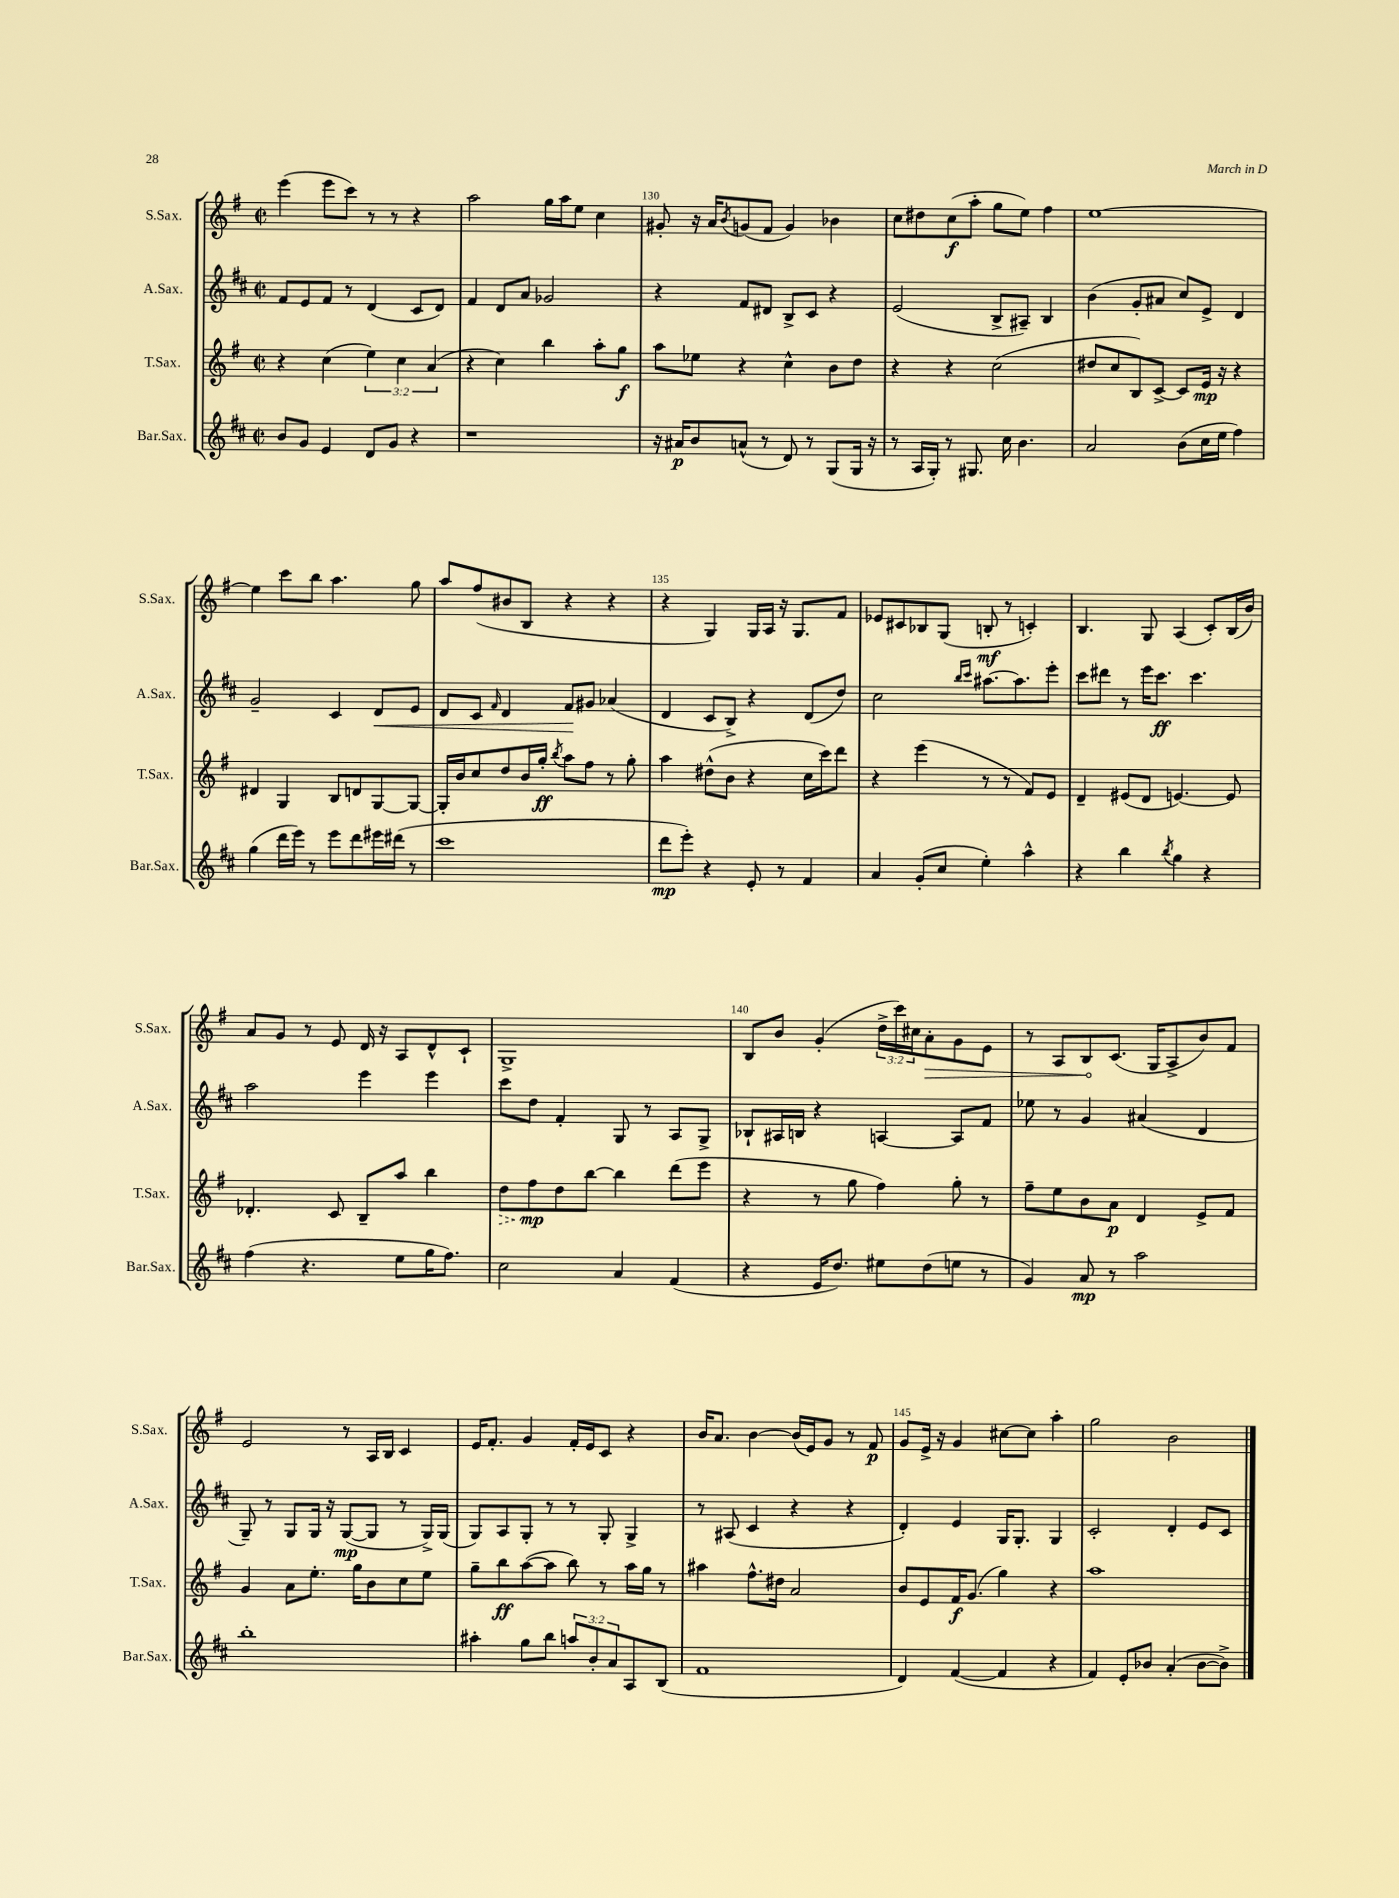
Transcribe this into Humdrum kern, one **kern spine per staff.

**kern	**dynam	**kern	**dynam	**kern	**dynam	**kern	**dynam
*part4	*part4	*part3	*part3	*part2	*part2	*part1	*part1
*staff4	*staff4	*staff3	*staff3	*staff2	*staff2	*staff1	*staff1
*I"Bar.Sax.	*	*I"T.Sax.	*	*I"A.Sax.	*	*I"S.Sax.	*
*I'Bar.Sax.	*	*I'T.Sax.	*	*I'A.Sax.	*	*I'S.Sax.	*
*clefG2	*	*clefG2	*	*clefG2	*	*clefG2	*
*k[f#c#]	*	*k[f#]	*	*k[f#c#]	*	*k[f#]	*
*M2/2	*	*M2/2	*	*M2/2	*	*M2/2	*
*met(c|)	*	*met(c|)	*	*met(c|)	*	*met(c|)	*
=128	=128	=128	=128	=128	=128	=128	=128
8b/L	.	4r	.	8f#/L	.	(4eee\	.
8g/J	.	.	.	8e/	.	.	.
4e/	.	(4cc\	.	8f#/J	.	8eee\L	.
.	.	.	.	8r	.	8ccc\J)	.
8d/L	.	6ee\)	.	(4d/	.	8r	.
8g/J	.	.	.	.	.	8r	.
.	.	6cc\	.	.	.	.	.
4r	.	.	.	8c#/L	.	4r	.
.	.	(6a/	.	.	.	.	.
.	.	.	.	8d/J)	.	.	.
=129	=129	=129	=129	=129	=129	=129	=129
1r	.	4r	.	4f#/	.	2aa\	.
.	.	4cc\)	.	8d/L	.	.	.
.	.	.	.	8a/J	.	.	.
.	.	4bb\	.	2g-X/	.	16gg\LL	.
.	.	.	.	.	.	16aa\J	.
.	.	.	.	.	.	8ee\J	.
.	.	8aa'\L	.	.	.	4cc\	.
.	.	8gg\J	f	.	.	.	.
=130	=130	=130	=130	=130	=130	=130	=130
16r	.	8aa\L	.	4r	.	8g#X'/	.
16a#X/KL	p	.	.	.	.	.	.
8b/	.	8ee-X\J	.	.	.	16r	.
.	.	.	.	.	.	16a/KL	.
.	.	.	.	.	.	8qb/	.
(8an^^/J	.	4r	.	8f#/L	.	(8gn/	.
8r	.	.	.	8d#X/J	.	8f#/J	.
8d/)	.	4cc^^\	.	8B^/L	.	4g/)	.
8r	.	.	.	8c#/J	.	.	.
(8G/L	.	8b\L	.	4r	.	4b-X\	.
16G/Jk	.	8dd\J	.	.	.	.	.
16r	.	.	.	.	.	.	.
=131	=131	=131	=131	=131	=131	=131	=131
8r	.	4r	.	(2e/	.	8cc\L	.
16A/LL	.	.	.	.	.	8dd#X\	.
16G'/JJ)	.	.	.	.	.	.	.
8r	.	4r	.	.	.	(8cc\	f
8.G#X/	.	.	.	.	.	8aa'\J	.
.	.	(2cc\	.	8B^/L	.	8gg\L	.
16cc#\	.	.	.	.	.	.	.
4.b\	.	.	.	8A#X~/J)	.	8ee\J)	.
.	.	.	.	4B/	.	4ff#\	.
=132	=132	=132	=132	=132	=132	=132	=132
2a/	.	8dd#X/L	.	(4b\	.	[1ee	.
.	.	8cc/	.	.	.	.	.
.	.	8B/)	.	8g'/L	.	.	.
.	.	[8c^/J	.	8a#X/J	.	.	.
(8b\L	.	8c/L]	.	8cc#/L)	.	.	.
16cc#\L	.	16e/Jk	mp	8e^/J	.	.	.
16ee\JJ	.	16r	.	.	.	.	.
4ff#\)	.	4r	.	4d/	.	.	.
!!LO:LB:g=z
=133	=133	=133	=133	=133	=133	=133	=133
(4gg\	.	4d#X/	.	2g~/	.	4ee\]	.
16ddd\LL	.	4G/	.	.	.	8ccc\L	.
16eee\JJ)	.	.	.	.	.	.	.
8r	.	.	.	.	.	8bb\J	.
8eee\L	.	8B/L	.	4c#/	.	4.aa\	.
8ddd\	.	8dn/	.	.	.	.	.
!	!	!	!	!	!LO:HP:b	!	!
16eee#X\L	.	[8G/	.	8d/L	<	.	.
(16ddd#X\JJ	.	.	.	.	.	.	.
8r	.	8G/J_	.	8e/J	.	8gg\	.
=134	=134	=134	=134	=134	=134	=134	=134
1ccc#	.	16G'/LL]	.	8d/L	.	8aa/L	.
.	.	16b/J	.	.	.	.	.
.	.	8cc/	.	8c#/J	.	(8ff#/	.
.	.	.	.	16qqf#/	.	.	.
.	.	8dd/	.	4d/	.	8b#X/	.
.	.	16b/L	.	.	.	8B/J	.
.	.	16gg'/JJ	ff	.	.	.	.
.	.	8qbb/	.	.	.	.	.
.	.	8aa\L	.	8f#/L	.	4r	.
.	.	8ff#\J	.	8g#X/J	[	.	.
.	.	8r	.	(4a-X/	.	4r	.
.	.	8gg'\	.	.	.	.	.
=135	=135	=135	=135	=135	=135	=135	=135
8ddd\L	mp	4aa\	.	4d/	.	4r	.
8eee'\J)	.	.	.	.	.	.	.
4r	.	(8dd#X^^\L	.	8c#/L	.	4G/)	.
.	.	8b\J	.	8B^/J)	.	.	.
8e'/	.	4r	.	4r	.	16G/LL	.
.	.	.	.	.	.	16A/JJ	.
8r	.	.	.	.	.	16r	.
.	.	.	.	.	.	8.G/L	.
4f#/	.	16cc\LL	.	(8d/L	.	.	.
.	.	16ccc\J)	.	.	.	.	.
.	.	8ddd\J	.	8dd/J)	.	8f#/J	.
=136	=136	=136	=136	=136	=136	=136	=136
4a/	.	4r	.	2cc#\	.	8e-X/L	.
.	.	.	.	.	.	8c#X/	.
(8g'/L	.	(4eee\	.	.	.	8B-X/	.
8cc#/J	.	.	.	.	.	(8G/J	.
.	.	.	.	16qqbb/LL	.	.	.
.	.	.	.	16qqccc#/JJ	.	.	.
4ee'\)	.	8r	.	[8.aa#X\L	.	8Bn'/	mf
.	.	8r	.	.	.	8r	.
.	.	.	.	8.aa#\]	.	.	.
4aa^^\	.	8f#/L)	.	.	.	4cn'/)	.
.	.	8e/J	.	8eee'\J	.	.	.
=137	=137	=137	=137	=137	=137	=137	=137
4r	.	4d~/	.	8ccc#\L	.	4.B/	.
.	.	.	.	8ddd#X\J	.	.	.
4bb\	.	(8e#X/L	.	8r	.	.	.
.	.	8d/J	.	16eee\KL	.	8G/	.
.	.	.	.	8.ccc#\J	ff	.	.
8qbb/	.	.	.	.	.	.	.
4gg\	.	[4.en/)	.	.	.	(4A/	.
.	.	.	.	4.ccc#\	.	.	.
4r	.	.	.	.	.	8c'/L)	.
.	.	8e/]	.	.	.	(16B/L	.
.	.	.	.	.	.	16b/JJ)	.
!!LO:LB:g=z
=138	=138	=138	=138	=138	=138	=138	=138
(4ff#\	.	4.d-X'/	.	2aa\	.	8a/L	.
.	.	.	.	.	.	8g/J	.
4.r	.	.	.	.	.	8r	.
.	.	8c/	.	.	.	8e/	.
.	.	8B~/L	.	4eee\	.	16d/	.
.	.	.	.	.	.	16r	.
8ee\L	.	8aa/J	.	.	.	8A/L	.
16gg\K	.	4bb\	.	4eee\	.	8d^^/	.
8.ff#\J)	.	.	.	.	.	.	.
.	.	.	.	.	.	8c`/J	.
=139	=139	=139	=139	=139	=139	=139	=139
!	!	!	!LO:HP:b	!	!	!	!
2cc#\	.	8dd\L	>	8ccc#\L	.	1G^	.
.	.	8ff#\	mp	8dd\J	.	.	.
.	.	8dd\	]	4f#'/	.	.	.
.	.	[8bb\J	.	.	.	.	.
4a/	.	4bb\]	.	8G/	.	.	.
.	.	.	.	8r	.	.	.
(4f#/	.	(8ddd\L	.	8A/L	.	.	.
.	.	8eee\J	.	8G^/J	.	.	.
=140	=140	=140	=140	=140	=140	=140	=140
4r	.	4r	.	8B-X`/L	.	8B/L	.
.	.	.	.	16A#X/L	.	8b/J	.
.	.	.	.	16Bn/JJ	.	.	.
16e/KL	.	8r	.	4r	.	(4g'/	.
8.dd/J)	.	.	.	.	.	.	.
.	.	8gg\	.	.	.	.	.
8ee#X\L	.	4ff#\)	.	[4An/	.	24dd^\LL	.
.	.	.	.	.	.	24ccc\)	.
.	.	.	.	.	.	24cc#X\J	.
!	!	!	!	!	!	!	!LO:HP:b
(8dd\	.	.	.	.	.	8a'\	>
8een\J	.	8gg'\	.	8A/L]	.	8g\	.
8r	.	8r	.	8f#/J	.	8e\J	.
=141	=141	=141	=141	=141	=141	=141	=141
4g/)	.	8ff#~\L	.	8ee-X\	.	8r	.
.	.	8ee\	.	8r	.	8A/L	.
8a/	mp	8b\	.	4g/	.	8B/	.
8r	.	8a\J	p	.	.	(8.c/J	]
2aa\	.	4d/	.	(4a#X/	.	.	.
.	.	.	.	.	.	16G/KL	.
.	.	.	.	.	.	8A^/	.
.	.	8e^/L	.	4d/	.	8b/)	.
.	.	8f#/J	.	.	.	8f#/J	.
!!LO:LB:g=z
=142	=142	=142	=142	=142	=142	=142	=142
1bb'	.	4g/	.	8G~/)	.	2e/	.
.	.	.	.	8r	.	.	.
.	.	8a\L	.	8G/L	.	.	.
.	.	8.ee'\J	.	16G/Jk	.	.	.
.	.	.	.	16r	.	.	.
.	.	.	.	([8G/L	mp	8r	.
.	.	16gg\KL	.	.	.	.	.
.	.	8b\	.	8G/J]	.	16A/LL	.
.	.	.	.	.	.	16B/JJ	.
.	.	8cc\	.	8r	.	4c/	.
.	.	8ee\J	.	16G^/LL)	.	.	.
.	.	.	.	(16G/JJ	.	.	.
=143	=143	=143	=143	=143	=143	=143	=143
4aa#X'\	.	8gg~\L	.	8G/L)	.	16e/KL	.
.	.	.	.	.	.	8.f#'/J	.
.	.	8bb\	ff	8A/	.	.	.
8gg\L	.	([8aa\	.	8G'/J	.	4g/	.
8bb\J	.	8aa\J]	.	8r	.	.	.
12aan/L	.	8bb\)	.	8r	.	16f#'/LL	.
.	.	.	.	.	.	16e/J	.
12b'/	.	.	.	.	.	.	.
.	.	8r	.	8G'/	.	8c/J	.
12a/	.	.	.	.	.	.	.
8A/	.	16aa\LL	.	4G^/	.	4r	.
.	.	16gg\JJ	.	.	.	.	.
(8B/J	.	8r	.	.	.	.	.
=144	=144	=144	=144	=144	=144	=144	=144
1f#	.	4aa#X\	.	8r	.	16b/KL	.
.	.	.	.	.	.	8.a/J	.
.	.	.	.	(8A#X/	.	.	.
.	.	8.ff#^^\L	.	4c#/	.	[4b\	.
.	.	16dd#X\Jk	.	.	.	.	.
.	.	2a/	.	4r	.	(16b/LL]	.
.	.	.	.	.	.	16e/J)	.
.	.	.	.	.	.	8g/J	.
.	.	.	.	4r	.	8r	.
.	.	.	.	.	.	8f#/	p
=145	=145	=145	=145	=145	=145	=145	=145
4d/)	.	8b/L	.	4d'/)	.	8g/L	.
.	.	8e/	.	.	.	16e^/Jk	.
.	.	.	.	.	.	16r	.
([4f#/	.	16f#/K	f	4e/	.	4g/	.
.	.	(8.g/J	.	.	.	.	.
4f#/]	.	4gg\)	.	16G/KL	.	[8cc#X\L	.
.	.	.	.	8.G'/J	.	.	.
.	.	.	.	.	.	8cc#\J]	.
4r	.	4r	.	4G/	.	4aa'\	.
=146	=146	=146	=146	=146	=146	=146	=146
4f#/)	.	1aa	.	2c#'/	.	2gg\	.
8e'/L	.	.	.	.	.	.	.
8b-X/J	.	.	.	.	.	.	.
(4a'/	.	.	.	4d'/	.	2b\	.
[8b-\L	.	.	.	8e/L	.	.	.
8b-^\J])	.	.	.	8c#/J	.	.	.
==	==	==	==	==	==	==	==
*-	*-	*-	*-	*-	*-	*-	*-
